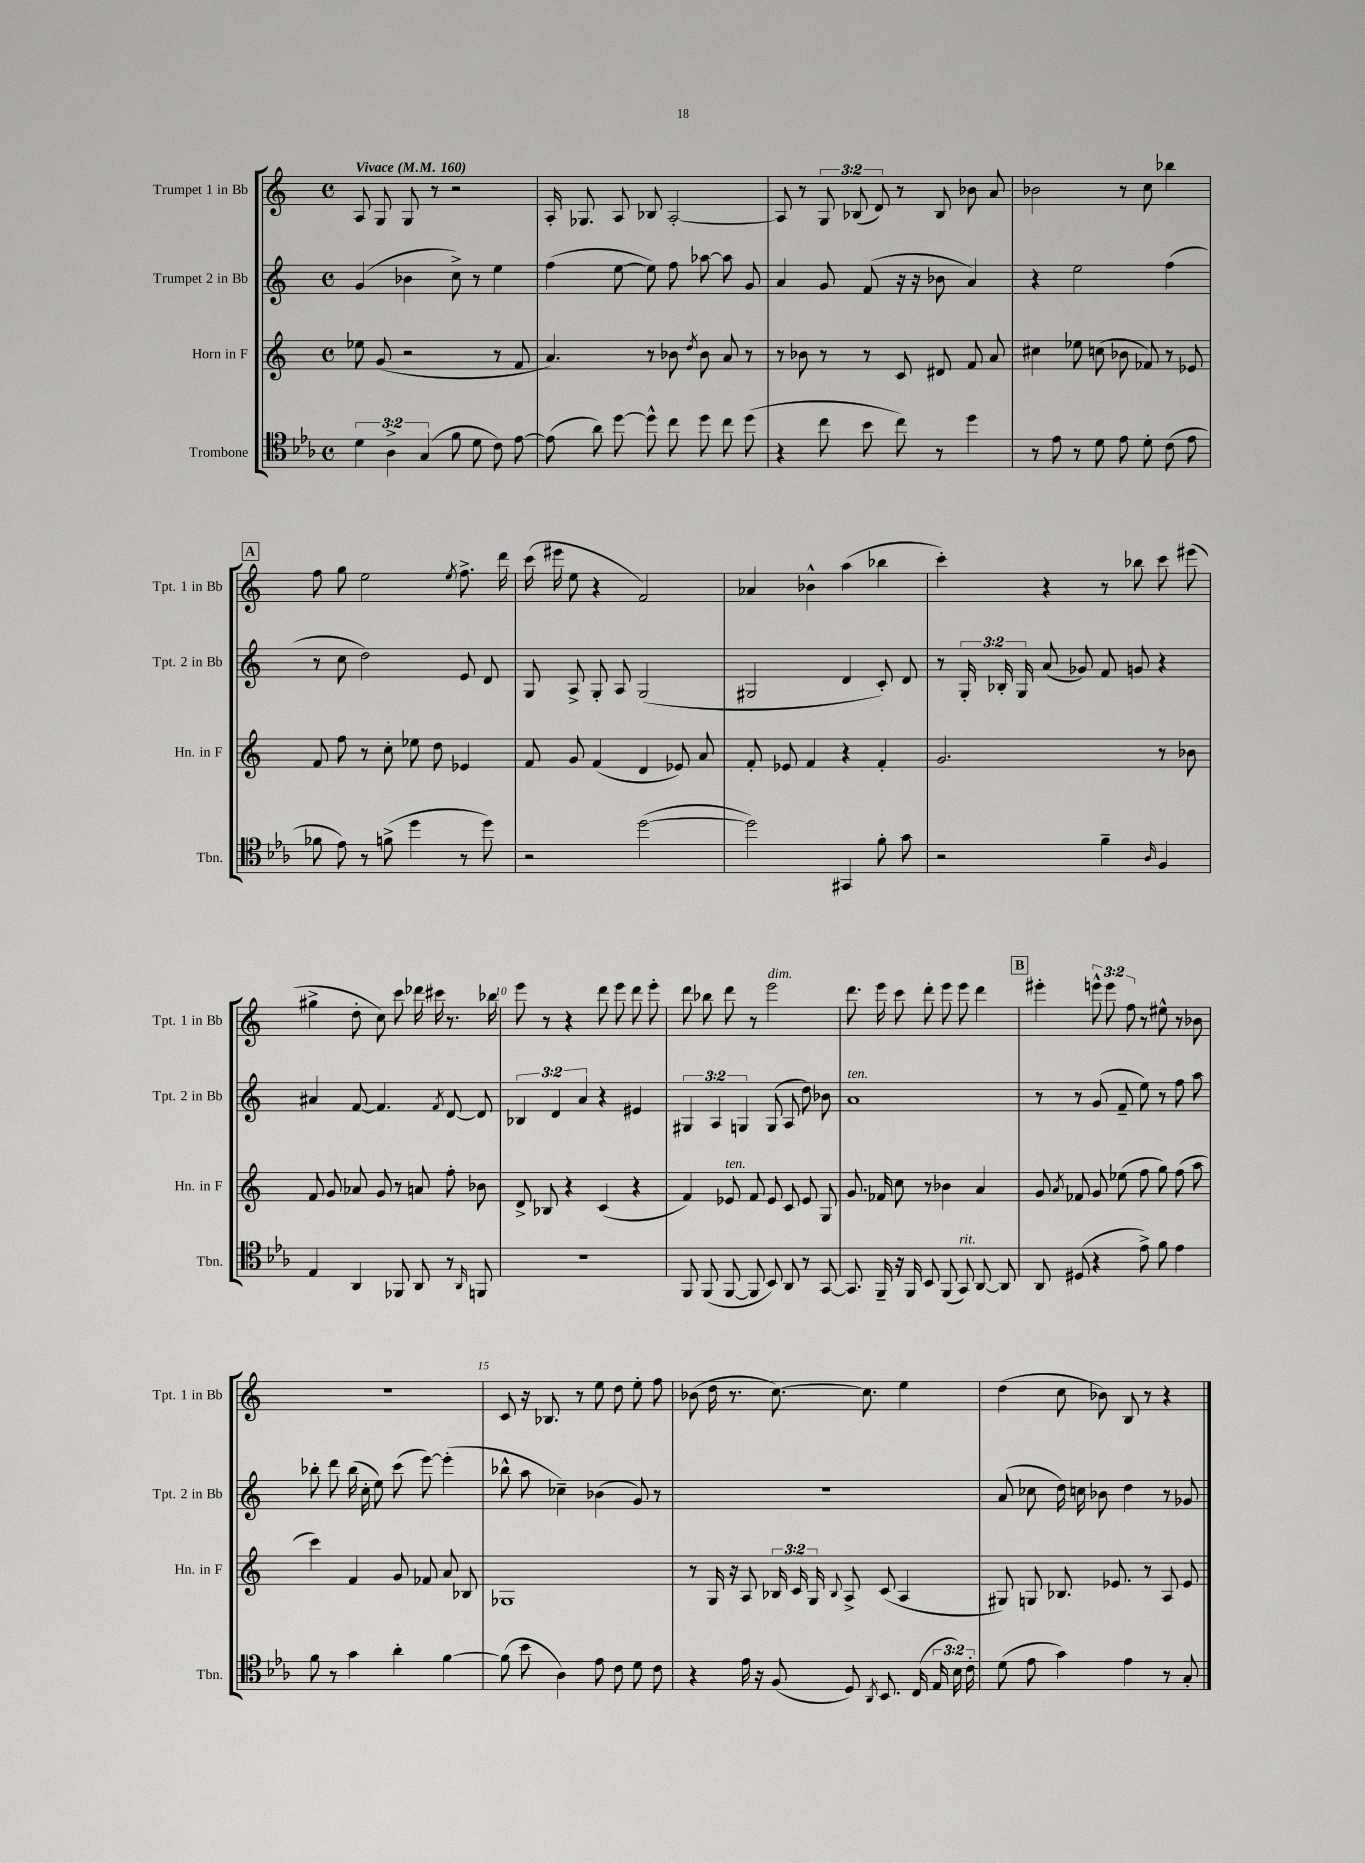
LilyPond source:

<<
\new StaffGroup <<
\new Staff = "s0" \with { instrumentName = "Trumpet 1 in Bb" shortInstrumentName = "Tpt. 1 in Bb" } {
    \clef treble \key c \major \defaultTimeSignature \time 4/4 \override Staff.TupletNumber.text = #tuplet-number::calc-fraction-text \tempo "Vivace" 4 = 160
    \autoBeamOff a8 g8 g8 r8 r2 |
    a16-. ges8. a8 bes8 a2~-. |
    a8 r8 \tuplet 3/2 { g8 bes8( d'8) } r8 bes8 bes'8 a'8 |
    bes'2 r8 c''8 bes''4 |
    \mark \markup { \box "A" } f''8 g''8 e''2 \acciaccatura { e''8 } f''8.-> d'''16 |
    c'''16( eis'''16 e''8 r4 f'2) |
    aes'4 bes'4-^ a''4( bes''4 |
    c'''4-.) r4 r8 bes''8 c'''8 eis'''8( |
    gis''4-> d''8-. c''8) c'''8 des'''16 cis'''16 r8. bes''16 |
    e'''8 r8 r4 d'''8 e'''8 d'''8 e'''8-. |
    d'''8 bes''8 d'''8 r8 e'''2^\markup { \italic "dim." } |
    d'''8. e'''16 c'''8 d'''8-. e'''8 e'''8 d'''4 |
    \mark \markup { \box "B" } eis'''4-. \tuplet 3/2 { e'''8-^ e'''8 f''8 } r8 eis''8-^ r8 bes'8 |
    R1 |
    c'8 r16 bes8. r8 e''8 d''8 e''8-. f''8 |
    bes'8( d''16 r8. c''8.~) c''8. e''4 |
    d''4( c''8 bes'8) b8 r8 r4 \bar "|." |
}
\new Staff = "s1" \with { instrumentName = "Trumpet 2 in Bb" shortInstrumentName = "Tpt. 2 in Bb" } {
    \clef treble \key c \major \defaultTimeSignature \time 4/4 \override Staff.TupletNumber.text = #tuplet-number::calc-fraction-text
    \autoBeamOff g'4( bes'4 c''8->) r8 e''4 |
    f''4( e''8~ e''8) f''8 aes''8~ aes''8 g'8 |
    a'4 g'8 f'8( r16 r16 bes'8 a'4) |
    r4 e''2 f''4( |
    \mark \markup { \box "A" } r8 c''8 d''2) e'8 d'8 |
    g8 a8-> g8-. a8 g2( |
    gis2 d'4 c'8-.) d'8 |
    r8 \tuplet 3/2 { g16-. bes16-. g16 } a'8( ges'8) f'8 g'8 r4 |
    ais'4 f'8~ f'4. \acciaccatura { f'8 } d'8~ d'8 |
    \tuplet 3/2 { bes4 d'4 a'4 } r4 eis'4 |
    \tuplet 3/2 { gis4 a4 g4 } g8( a8 d''8) bes'8 |
    a'1^\markup { \italic "ten." } |
    \mark \markup { \box "B" } r8 r8 g'8( f'8-- e''8) r8 f''8 a''8 |
    bes''8-. d'''8 bes''16( c''16-. e''8) c'''8( e'''8~) e'''4-.( |
    bes''8-^ a''8 ces''4--) bes'4( g'8) r8 |
    R1 |
    a'8( ces''8 d''16) c''16 bes'8 d''4 r8 ges'8 \bar "|." |
}
\new Staff = "s2" \with { instrumentName = "Horn in F" shortInstrumentName = "Hn. in F" } {
    \clef treble \key c \major \defaultTimeSignature \time 4/4 \override Staff.TupletNumber.text = #tuplet-number::calc-fraction-text
    \autoBeamOff ees''8 g'8( r2 r8 f'8 |
    a'4.) r8 bes'8 \acciaccatura { d''8 } bes'8 a'8 r8 |
    r8 bes'8 r8 r8 c'8 dis'8 f'8 a'8 |
    cis''4 ees''8 c''8( bes'8 fes'8) r8 ees'8 |
    \mark \markup { \box "A" } f'8 f''8 r8 c''8-. ees''8 d''8 ees'4 |
    f'8 g'8 f'4( d'4 ees'8) a'8 |
    f'8-. ees'8 f'4 r4 f'4-. |
    g'2. r8 bes'8 |
    f'8 g'8 aes'8 g'8 r8 a'8 f''8-. bes'8 |
    d'8-> bes8 r4 c'4( r4 |
    f'4) ees'8^\markup { \italic "ten." } f'8 ees'8 c'8 ees'8 g8 |
    g'8. fes'16 c''8 r8 bes'4 a'4 |
    \mark \markup { \box "B" } g'8 \acciaccatura { a'8 } fes'8 g'8 ees''8( f''8 g''8) f''8( a''8 |
    c'''4) f'4 g'8 fes'8 a'8 bes8 |
    ges1 |
    r8 g16 r16 a8 \tuplet 3/2 { bes16 c'16 g16 } \appoggiatura { bes8 } a8-> c'8( a4 |
    gis8) g8 bes8. ees'8. r8 a8 ees'8 \bar "|." |
}
\new Staff = "s3" \with { instrumentName = "Trombone" shortInstrumentName = "Tbn." } {
    \clef tenor \key ees \major \defaultTimeSignature \time 4/4 \override Staff.TupletNumber.text = #tuplet-number::calc-fraction-text
    \autoBeamOff \tuplet 3/2 { d'4 aes4-> g4( } f'8 d'8 c'8) ees'8~ |
    ees'8( aes'8) d''8~ d''8-^ c''8 d''8 c''8 d''8( |
    r4 c''8 bes'8 c''8) r8 d''4 |
    r8 ees'8 r8 d'8 ees'8 d'8-. c'8( ees'8 |
    \mark \markup { \box "A" } fes'8 ees'8) r8 f'8->( d''4 r8 d''8) |
    r2 d''2~( |
    d''2) gis,4 f'8-. g'8 |
    r2 f'4-- \grace { aes16 } f4 |
    ees4 aes,4 fes,8 aes,8 r8 \grace { aes,16 } f,8 |
    R1 |
    f,8 f,8( f,8~ f,8 bes,8) aes,8 r8 g,8~ |
    g,8. f,16-- r16 f,16 bes,8 f,8( g,8^\markup { \italic "rit." }) aes,8~ aes,8 |
    \mark \markup { \box "B" } aes,8 dis8( r4 ees'8->) f'8 ees'4 |
    f'8 r8 g'4 aes'4-. f'4~ |
    f'8( bes'8 aes4) ees'8 c'8 d'8 c'8 |
    r4 ees'16 r16 f8( d8) \acciaccatura { aes,8 } bes,8. c16( \tuplet 3/2 { ees16 bes16) c'16-. } |
    d'8( ees'8 g'4) ees'4 r8 g8-. \bar "|." |
}
>>
>>
\layout { \context { \Score \override BarNumber.break-visibility = ##(#f #t #t) barNumberVisibility = #(every-nth-bar-number-visible 5) } }
